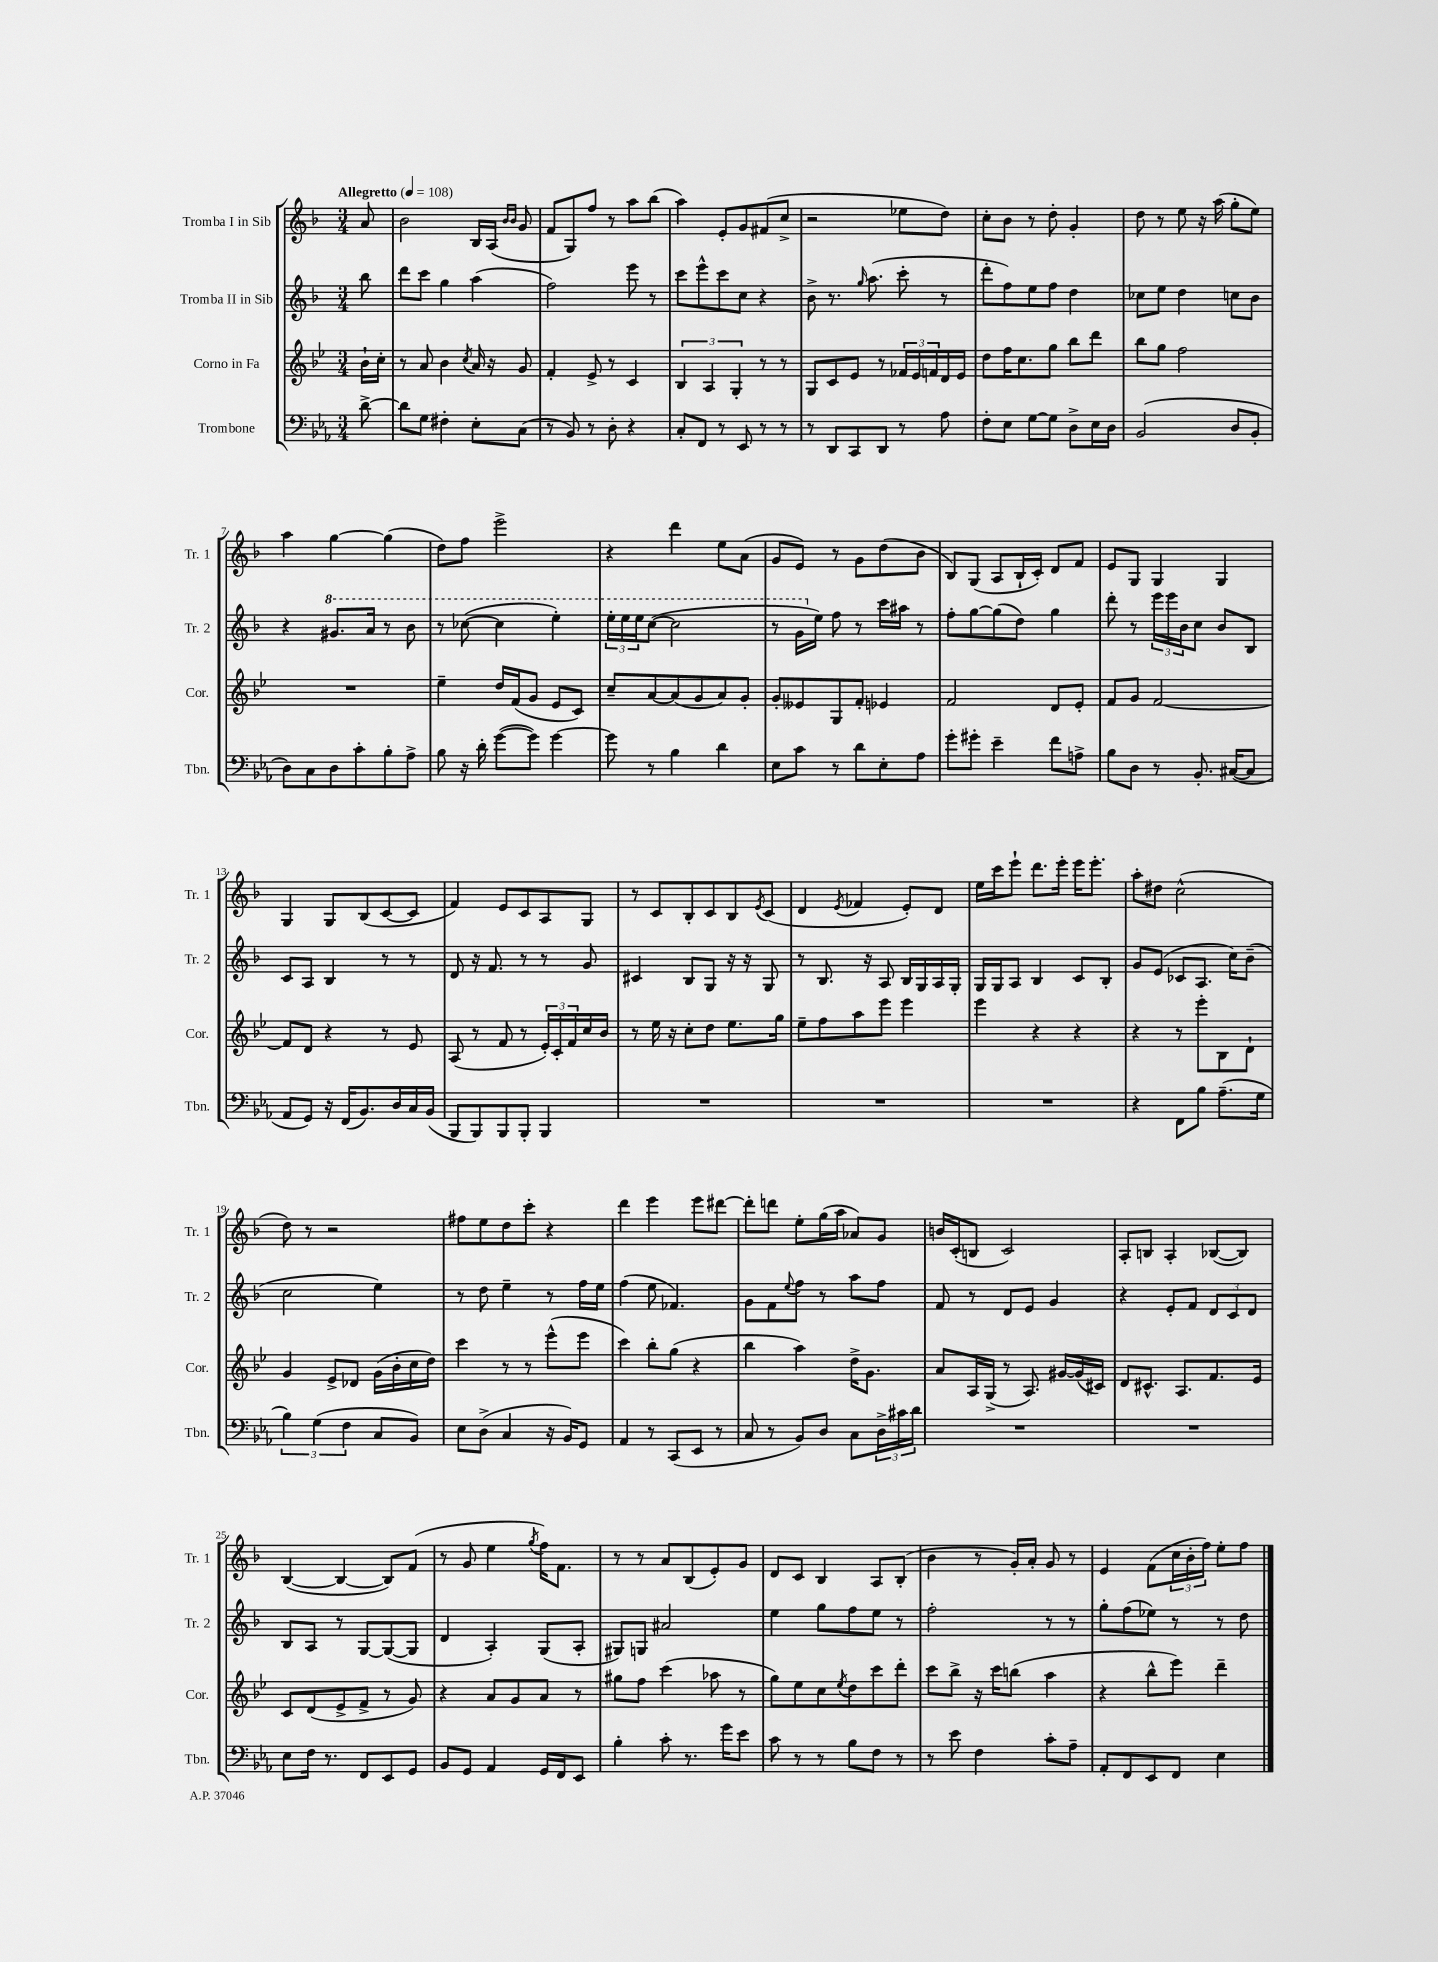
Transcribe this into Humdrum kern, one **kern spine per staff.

**kern	**kern	**kern	**kern
*staff4	*staff3	*staff2	*staff1
*clefF4	*clefG2	*clefG2	*clefG2
*k[b-e-a-]	*k[b-e-]	*k[b-]	*k[b-]
*M3/4	*M3/4	*M3/4	*M3/4
*MM108	*MM108	*MM108	*MM108
[8d^\	16b-`\LL	8bb-\	8a/
.	16cc'\JJ	.	.
=	=	=	=
8d\]L	8r	8ddd\L	2b-\
8G\J	8a/	8ccc\J	.
4F#'\	4b-\	4gg\	.
.	8qcc/	.	.
8E-'\L	16a/	(4aa\	16B-/LL
.	16r	.	(16A/JJ
.	.	.	16qqb-/LL
.	.	.	16qqb-/JJ
(8C\J	8g/	.	8g/
=	=	=	=
8r	4f'/	2ff\)	8f/L
8BB-/)	.	.	8G/)
8r	8e-^/	.	8ff/J
8D'\	8r	.	8r
4r	4c/	8eee\	8aa\L
.	.	8r	(8bb-\J
=	=	=	=
8C'/L	6B-/	8ccc\L	4aa\)
8FF/J	.	8eee^^\	.
.	6A/	.	.
8r	.	8ccc\	8e'/L
.	6G'/	.	.
8EE-/	.	8cc\J	8g/
8r	8r	4r	(8f#/
8r	8r	.	8cc^/J
=	=	=	=
8r	8G/L	8b-^\	2r
8DD/L	8c/	8.r	.
8CC/	8e-/J	.	.
.	.	16qqgg/	.
.	.	(8.aa\	.
8DD/J	8r	.	.
8r	24f-/LL	8ccc'\	8ee-\L
.	24e-/	.	.
.	24f/	.	.
8A-\	16d/	8r	8dd\J)
.	16e-/JJ	.	.
=	=	=	=
8F'\L	8dd\L	8ddd'\L	8cc'\L
8E-\J	16ff\K	8ff\)	8b-\J
.	8.cc\	.	.
[8G\L	.	8ee\	8r
8G\]J	8gg\J	8ff\J	8dd'\
8D^\L	8bb-\L	4dd\	4g'/
16E-\L	8ddd\J	.	.
16D\JJ	.	.	.
=	=	=	=
(2BB-/	8bb-\L	8cc-\L	8dd\
.	8gg\J	8ee\J	8r
.	2ff\	4dd\	8ee\
.	.	.	16r
.	.	.	(16aa\
8D/L	.	8cc\L	8gg'\L
8BB-'/J	.	8b-\J	8ee\J)
=	=	=	=
8D\L)	2.r	4r	4aa\
8C\	.	.	.
8D\	.	8.gg#/L	[4gg\
8c'\	.	.	.
.	.	16aa/Jk	.
8B-'\	.	8r	(4gg\]
8A-^\J	.	8bb-\	.
=	=	=	=
8B-\	4ee-~\	8r	8dd\L)
16r	.	([8ccc-\	8ff\J
16d'\	.	.	.
([8g\L	16dd/LL	4ccc-\]	2eee^\
.	(16f/J	.	.
8g\]J)	8g/J	.	.
[4g\	8e-/L	4eee'\)	.
.	8c/J)	.	.
=	=	=	=
8g\]	8cc~/L	24eee'\LL	4r
.	.	24eee\	.
.	.	24eee\J	.
8r	[8a/	([8ccc\J	.
4B-\	(8a/]	2ccc\]	4ddd\
.	8g/	.	.
4d\	8a/)	.	8ee\L
.	8g'/J	.	(8a\J
=	=	=	=
8E-\L	8g'/L	8r	8g/L
8c\J	8e--/	16gg\LL	8e/J)
.	.	16ee\JJ)	.
8r	8G/	8ff\	8r
8d\L	8f'/J	8r	8g\L
8E-'\	4e-/	16ccc\LL	(8dd\
.	.	16aa#\JJ	.
8A-\J	.	8r	8b-\J
=	=	=	=
8g'\L	2f/	8ff'\L	8B-/L)
8g#'\J	.	[8gg\	(8G/J
4e-~\	.	(8gg\]	8A/L
.	.	8dd\J)	16B-`/L
.	.	.	16c'/JJ)
8f\L	8d/L	4gg\	8d/L
8A^\J	8e-'/J	.	8f/J
=	=	=	=
8B-\L	8f/L	8ddd'\	8e/L
8D\J	8g/J	8r	8G/J
8r	[2f/	24eee\LL	4G/
.	.	24eee\	.
.	.	24b-\J	.
8.BB-'/	.	8cc\J	.
.	.	8b-/L	4G/
([16C#/LK	.	.	.
8C#/]J	.	8B-/J	.
=	=	=	=
8AA-/L	8f/]L	8c/L	4G/
8GG/J)	8d/J	8A/J	.
16r	4r	4B-/	8G/L
(16FF/LK	.	.	.
8.BB-/)	.	.	(8B-/
.	8r	8r	[8c/
16D/L	.	.	.
16C/	8e-/	8r	8c/]J
(16BB-/JJ	.	.	.
=	=	=	=
8BBB-/L	(8A/	8d/	4f/)
8BBB-/)	8r	16r	.
.	.	8.f/	.
8BBB-/	8f/	.	8e/L
8BBB-'/J	8r	8r	8c/
4BBB-/	24e-'/LL)	8r	8A/
.	24c'/	.	.
.	24f/	.	.
.	16cc/	8g/	8G/J
.	16b-/JJ	.	.
=	=	=	=
2.r	8r	4c#/	8r
.	16ee-\	.	8c/L
.	16r	.	.
.	8cc'\L	8B-/L	8B-'/
.	8dd\J	8G/J	8c/
.	8.ee-\L	16r	8B-/
.	.	16r	.
.	.	.	8qe/
.	.	8G/	(8c/J
.	16gg\Jk	.	.
=	=	=	=
2.r	8ee-~\L	8r	4d/
.	8ff\	8.B-/	.
.	.	.	8qe/
.	8aa\	.	4f-/
.	.	16r	.
.	8eee-\J	8A/	.
.	4eee-\	16B-/LL	8e'/L)
.	.	16G/	.
.	.	16A/	8d/J
.	.	16G'/JJ	.
=	=	=	=
2.r	4eee-\	16G/LL	16ee\LL
.	.	16G/J	16ccc\J
.	.	8A/J	8eee`\J
.	4r	4B-/	8.ddd\L
.	.	.	16eee'\Jk
.	4r	8c/L	16eee\LK
.	.	.	8.eee'\J
.	.	8B-'/J	.
=	=	=	=
4r	4r	8g/L	8aa'\L
.	.	(8e/J	8dd#\J
8FF\L	8r	8c-/L	(2cc^^\
8B-\J	8eee-'\L	8.A/J	.
(8.A-~\L	8B-\	.	.
.	.	16cc\LK)	.
.	8d`\J	(8b-~\J	.
16G\Jk	.	.	.
=	=	=	=
6B-\)	4g/	2cc\	8dd\)
.	.	.	8r
(6G\	.	.	.
.	8e-^/L	.	2r
6F\	.	.	.
.	8d-/J	.	.
8C/L	(16g\LL	4ee\)	.
.	16b-'\	.	.
8BB-/J)	16cc\	.	.
.	16dd\JJ)	.	.
=	=	=	=
8E-\L	4ccc\	8r	8ff#\L
(8D^\J	.	8dd\	8ee\
4C/	8r	4ee~\	8dd\
.	8r	.	8ccc'\J
16r	(8eee-^^\L	8r	4r
16BB-/LK)	.	.	.
8GG/J	8eee-\J	16ff\LL	.
.	.	16ee\JJ	.
=	=	=	=
4AA-/	4ccc\)	(4ff\	4ddd\
8r	8bb-'\L	8ee\	4eee\
(8CC/L	(8gg\J	4.f-/)	.
8EE-/J	4r	.	8eee\L
8r	.	.	[8ddd#\J
=	=	=	=
8C/	4bb-\	8g\L	8ddd#'\]L
8r	.	8f\	8ddd\J
.	.	8qqee/	.
8BB-/L)	4aa\)	8ff\J	8ee'\L
8D/J	.	8r	(16gg\L
.	.	.	16aa\JJ
8C\L	16dd^\LK	8aa\L	8a-/L)
.	8.g\J	.	.
24D^\L	.	8ff\J	8g/J
24c#\	.	.	.
24d\JJ	.	.	.
=	=	=	=
2.r	8a/L	8f/	16b/LL
.	.	.	(16c'/J
.	16A/L	8r	8B/J
.	(16G^/JJ	.	.
.	8r	8d/L	2c/)
.	8.A/)	8e/J	.
.	.	4g/	.
.	[16g#/LL	.	.
.	(16g#/]	.	.
.	16c#/JJ)	.	.
=	=	=	=
2.r	8d/L	4r	8A'/L
.	8.c#^^/J	.	8B/J
.	.	8e'/L	4A'/
.	8.A/L	.	.
.	.	8f/J	.
.	8.f/	12d/L	([8B-/L
.	.	12c/	.
.	.	.	8B-/]J)
.	.	12d/J	.
.	16e-/Jk	.	.
=	=	=	=
8E-\L	8c/L	8B-/L	([4B-/
16F\Jk	(8d/	8A/J	.
8.r	.	.	.
.	8e-^/	8r	4B-/_
8FF/L	8f^/J	[8G/L	.
8EE-/	8r	(8G/_	8B-/]L)
8GG/J	8g/)	8G/]J	(8f/J
=	=	=	=
8BB-/L	4r	4d/	8r
8GG/J	.	.	8g/
4AA-/	8a/L	4A'/)	4ee\
.	8g/	.	.
.	.	.	8qgg/
16GG/LL	8a/J	(8G/L	16ff\LK)
16FF/J	.	.	8.f\J
8EE-/J	8r	8A'/J	.
=	=	=	=
4B-'\	8gg#\L	8G#/L)	8r
.	8ff\J	8G/J	8r
8c'\	(4ccc\	2a#/	8a/L
8.r	.	.	(8B-/
.	8aa-\	.	8e'/)
16g\LK	.	.	.
8e-\J	8r	.	8g/J
=	=	=	=
8c\	8gg\L)	4ee\	8d/L
8r	8ee-\	.	8c/J
8r	8cc\	8gg\L	4B-/
.	8qee-/	.	.
8B-\L	8dd\	8ff\	.
8F\J	8ccc\	8ee\J	8A/L
8r	8ddd'\J	8r	(8B-'/J
=	=	=	=
8r	8ccc\L	2ff'\	4b-\
8e-\	8bb-^\J	.	.
4F\	16r	.	8r
.	16ccc\LK	.	.
.	(8bb\J	.	16g'/LL)
.	.	.	16a'/JJ
8c'\L	4aa\	8r	8g/
8A-~\J	.	8r	8r
=	=	=	=
8AA-'/L	4r	8gg'\L	4e/
8FF/	.	(8ff\	.
8EE-/	8bb-^^\L	8ee-\J)	(8f\L
8FF/J	8eee-\J)	8r	24cc\L
.	.	.	24b-'\
.	.	.	24ff\JJ)
4E-\	4ddd~\	8r	8ee'\L
.	.	8dd\	8ff\J
==	==	==	==
*-	*-	*-	*-
